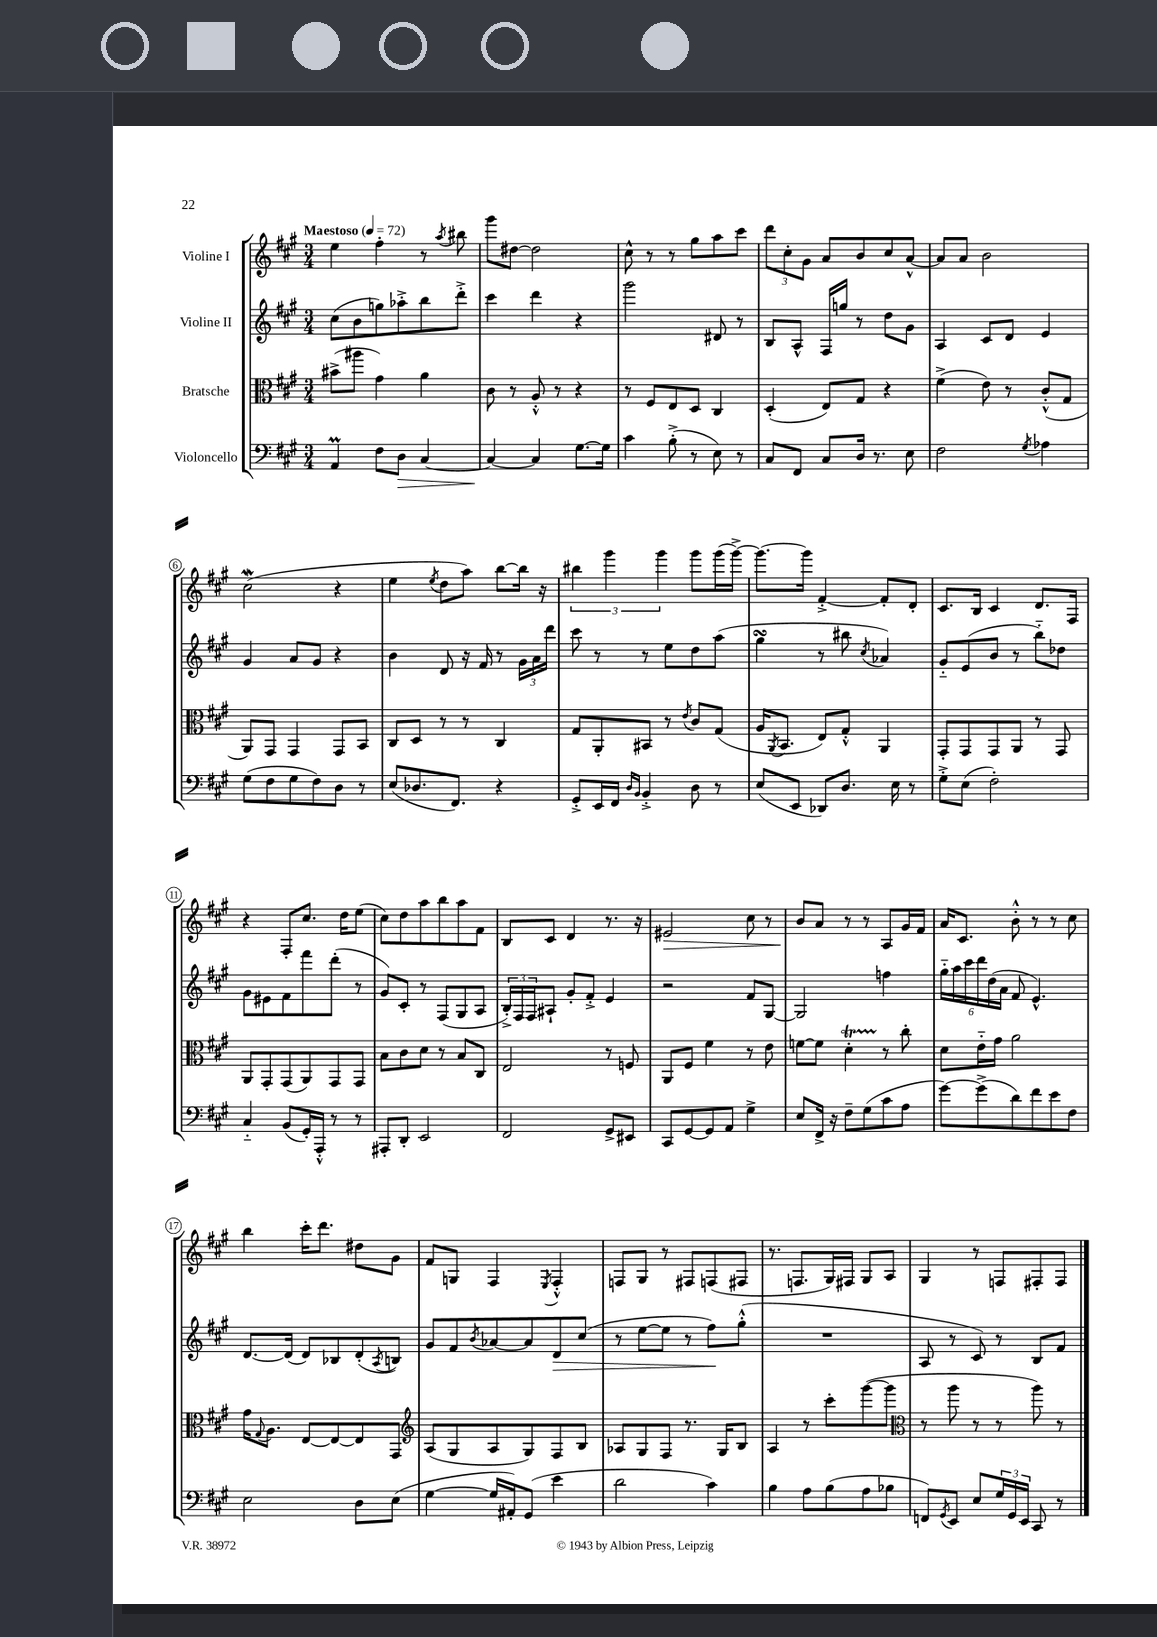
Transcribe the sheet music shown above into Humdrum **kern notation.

**kern	**kern	**kern	**kern
*staff4	*staff3	*staff2	*staff1
*clefF4	*clefC3	*clefG2	*clefG2
*k[f#c#g#]	*k[f#c#g#]	*k[f#c#g#]	*k[f#c#g#]
*M3/4	*M3/4	*M3/4	*M3/4
*MM72	*MM72	*MM72	*MM72
4AA	(8b#^	(8cc#	4ee
.	8aa#	8b	.
8F#	4g#)	8gg)	4ff#'
8D	.	8aa-'^	.
[4C#	4a	8bb	8r
.	.	.	8qaa
.	.	8ddd'^	8bb#
=	=	=	=
4C#_	8c#	4ccc#	8ggg#
.	8r	.	[8dd#
4C#]	8A'^^	4ddd	2dd#]
.	8r	.	.
[8.G#	4r	4r	.
16G#]	.	.	.
=	=	=	=
4c#	8r	2ggg#	8cc#^^
.	8F#	.	8r
(8B'^	8E	.	8r
8r	8D	.	8gg#
8E)	4C#	8d#	8aa
8r	.	8r	8ccc#
=	=	=	=
8C#	(4D'	8B	12ddd
.	.	.	12cc#'
8FF#	.	8A^^	.
.	.	.	12g#
8C#	8E)	16F#	8a
.	.	16gg	.
16D	8G#	8r	8b
8.r	.	.	.
.	4r	8dd	8cc#
8E	.	8g#	[8a^^
=	=	=	=
2F#	(4f#^	4A	8a]
.	.	.	8a
.	8e)	8c#	2b
.	8r	8d	.
8qG#	.	.	.
4A-	(8c#'^^	4e	.
.	8G#	.	.
=	=	=	=
(8G#	8AA)	4g#	(2cc#
8F#	8GG#	.	.
8G#	4GG#	8a	.
8F#)	.	8g#	.
8D	8GG#	4r	4r
8r	8BB	.	.
=	=	=	=
(8E	8C#	4b	4ee
8.D-	8D	.	.
.	.	.	8qee
.	8r	8d	8dd
8.FF#)	.	.	.
.	8r	16r	8aa)
.	.	16f#	.
4r	4C#	8r	[8bb
.	.	24g#	16bb]
.	.	24a	.
.	.	.	16r
.	.	24ddd	.
=	=	=	=
8GG#'^	8G#	8ccc#	6bb#
16EE	8AA'	8r	.
.	.	.	6ggg#
16FF#	.	.	.
16qqD	.	.	.
16qqBB	.	.	.
4BB'^	8BB#	8r	.
.	.	.	6ggg#
.	8r	8ee	.
.	8qe	.	.
8D	8c#	8dd	8ggg#
8r	(8G#	(8aa	(16ggg#
.	.	.	[16ggg#^)
=	=	=	=
(8E	16A	4gg#	8.ggg#_
.	8qAA	.	.
.	8.BB	.	.
8EE	.	.	.
.	.	.	16ggg#]
8DD-)	8E)	8r	[4f#'^
8.D	8G#'^^	8bb#	.
.	.	8qcc#	.
.	4AA	4a-)	8f#']
16E	.	.	.
8r	.	.	8d'
=	=	=	=
8G#'^	8GG#'	8g#'~	8.c#
(8E	8GG#	(8e	.
.	.	.	16B
2F#')	8GG#	8b	4c#
.	8AA	8r	.
.	8r	8bb'~)	8.d
.	8GG#	8dd-	.
.	.	.	16F#
=	=	=	=
4C#'~	8AA	8g#	4r
.	8GG#'	8e#	.
(8BB	(8GG#	8f#	8F#'
16GG#')	8AA)	8fff#	8.cc#
16AAA'^^	.	.	.
8r	8GG#	(8ddd'	.
.	.	.	16dd
8r	8GG#	8r	(8ee
=	=	=	=
8AAA#'	8B	8g#)	8cc#)
8DD'	8c#	8c#'	8dd
2EE	8d	8r	8aa
.	8r	(8F#	8bb
.	8B	8G#	8aa
.	8C#	8A	8f#
=	=	=	=
2FF#	2E	24B'^)	8B
.	.	24F#	.
.	.	24F#	.
.	.	8A#`	8c#
.	.	8g#'	4d
.	.	8f#'^	.
8GG#^	8r	4e	8.r
8EE#	8F	.	.
.	.	.	16r
=	=	=	=
8CC#	8AA	2r	2e#
[8GG#	8F#	.	.
8GG#]	4f#	.	.
8AA	.	.	.
4G#^	8r	8f#	8cc#
.	8e	[8G#	8r
=	=	=	=
8E	[8f	2G#]	8b
16FF#^	8f]	.	8a
16r	.	.	.
8F#~	4d'	.	8r
(8G#	.	.	8r
8c#	8r	4ff	8A
8A	8cc#'	.	16g#
.	.	.	16f#
=	=	=	=
[8g#)	8d	24gg#'~	16a
.	.	24aa	.
.	.	.	8.c#
.	.	24ccc#	.
(8g#^]	16e'~	24ddd	.
.	.	(24dd	.
.	16g#	.	.
.	.	24a	.
8d)	2a	8f#	8b'^^
8f#	.	4.e^^)	8r
8e	.	.	8r
8F#	.	.	8cc#
=	=	=	=
2E	16g#	[8.d	4bb
.	8qqG#	.	.
.	8.A	.	.
.	.	(16d]	.
.	[8E	8d)	16ccc#'
.	.	.	8.ddd
.	8E_	8B-	.
8D	8E]	(8d'	8dd#
.	.	8qA	.
(8E	8GG#	8B)	8g#
=	=	=	=
*	*clefG2	*	*
[4G#	(8A	8g#	8f#
.	8G#	8f#	8G
.	.	8qb	.
16G#]	8A	[8a-	4F#
16AA#')	.	.	.
(8GG#	8G#)	8a-]	.
.	.	.	8qE
4e	8F#	8d	4F#'^^
.	8B	(8cc#	.
=	=	=	=
2d	8A-	8r	8F
.	8G#	[8ee	8G#
.	8F#	8ee]	8r
.	8.r	8r	8F#
4c#)	.	8ff#)	(8F
.	16G#	.	.
.	8B	(8gg#'^^	8F#
=	=	=	=
4B	4A	2.r	8.r
.	.	.	8.F
8A	8r	.	.
(8B	8ccc#'	.	16G#)
.	.	.	16F#
8A	([8ggg#	.	8G#
8B-	8ggg#]	.	8A
=	=	=	=
*	*clefC3	*	*
8FF)	8r	8A	4G#
8qGG#	.	.	.
8EE	8aa	8r	.
8E	8r	8c#)	8r
24G#	8r	8r	8F
24GG#	.	.	.
24EE	.	.	.
8CC#	8aa)	8B	8F#'
8r	8r	8f#	8F#
==	==	==	==
*-	*-	*-	*-
